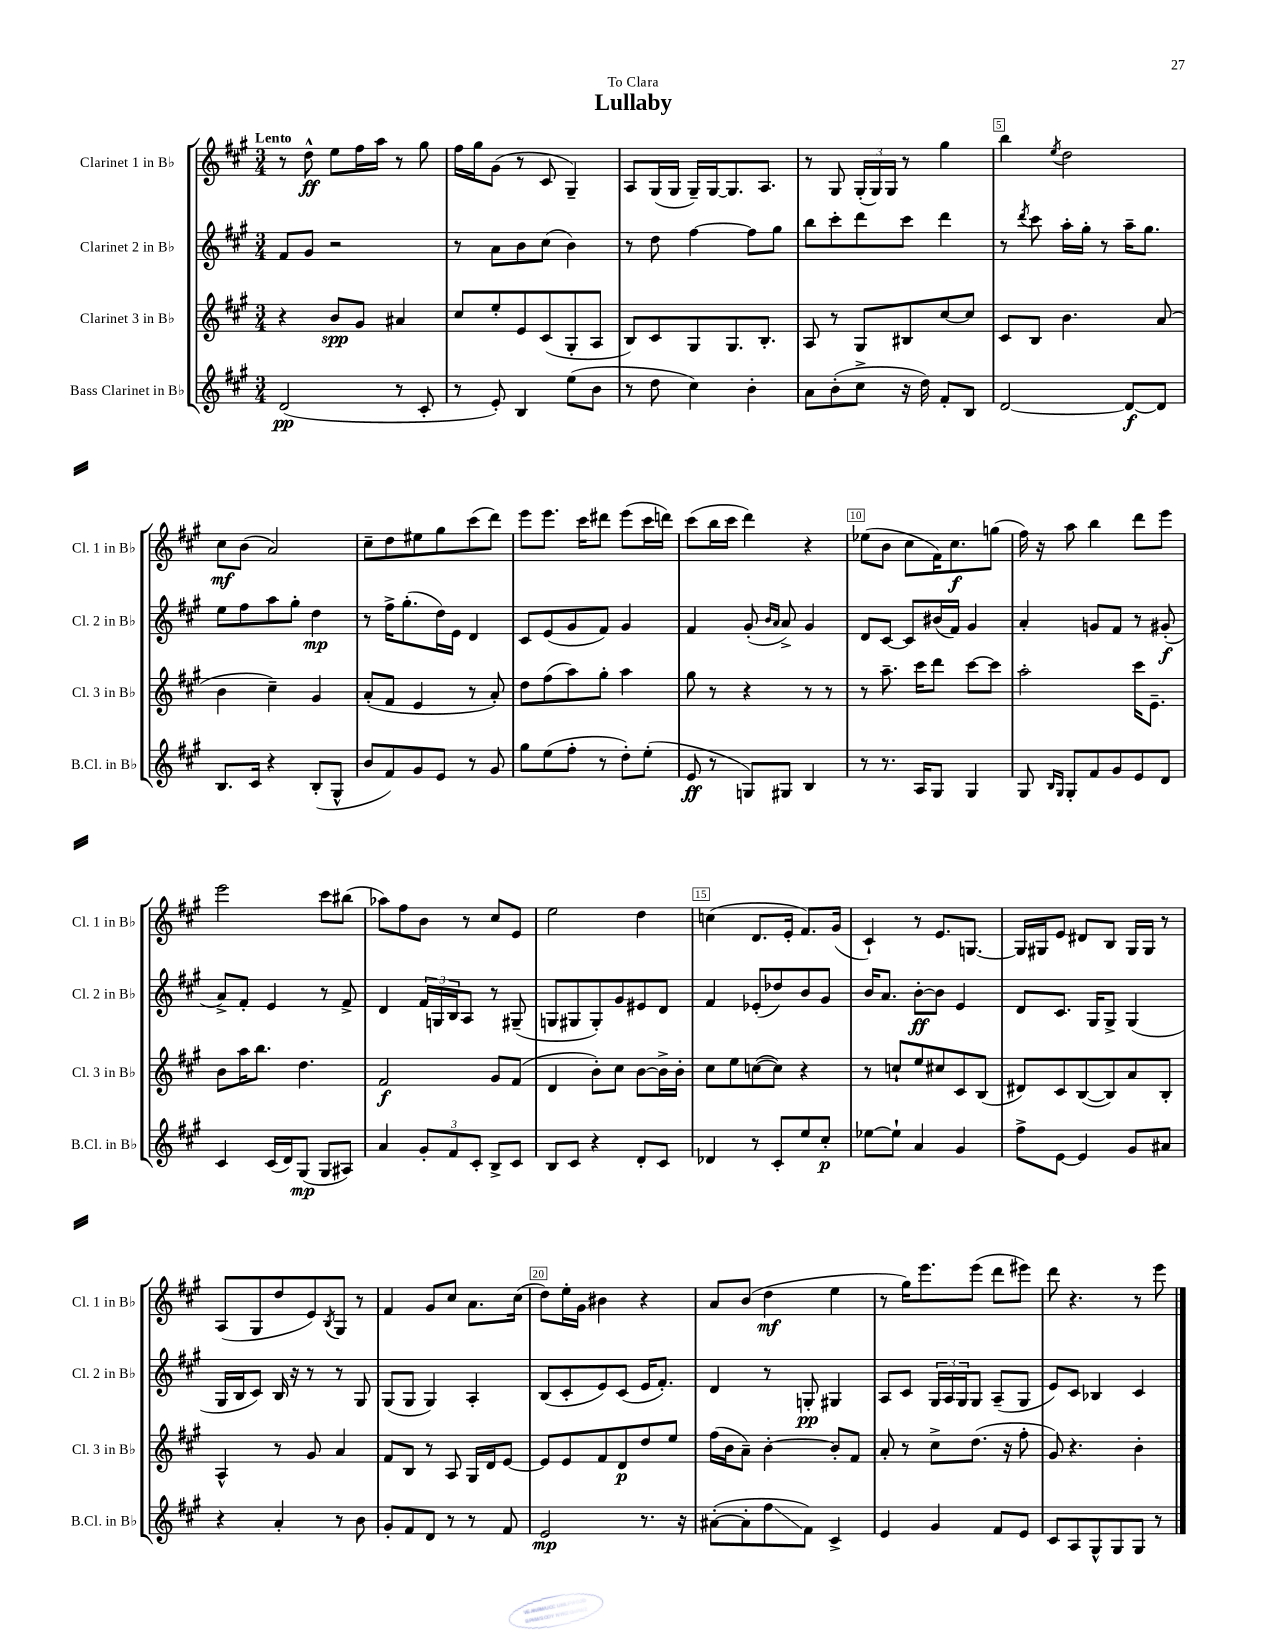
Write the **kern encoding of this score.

**kern	**kern	**kern	**kern
*staff4	*staff3	*staff2	*staff1
*clefG2	*clefG2	*clefG2	*clefG2
*k[f#c#g#]	*k[f#c#g#]	*k[f#c#g#]	*k[f#c#g#]
*M3/4	*M3/4	*M3/4	*M3/4
(2d/	4r	8f#/L	8r
.	.	8g#/J	8dd^^\
.	8b/L	2r	8ee\L
.	8g#/J	.	16ff#\L
.	.	.	16aa\JJ
8r	4a#/	.	8r
8c#'/	.	.	8gg#\
=	=	=	=
8r	8cc#/L	8r	16ff#\LL
.	.	.	16gg#\J
8e'/)	8ee'/	8a\L	(8g#\J
4B/	8e/	8b\	8r
.	(8c#/	(8cc#\J	8c#/
(8ee\L	8G#'/	4b\)	4G#~/)
8b\J	8A/J	.	.
=	=	=	=
8r	8B/L)	8r	8A/L
8dd\	8c#/	8dd\	(16G#/L
.	.	.	16G#/JJ
4cc#\)	8G#/	[4ff#\	16G#~/LL)
.	.	.	[16G#/J
.	8.G#/	.	8.G#/]
4b'\	.	8ff#\]L	.
.	8.B'/J	.	8.A/J
.	.	8gg#\J	.
=	=	=	=
8a\L	8A/	8bb\L	8r
(8b'\	8r	8ccc#'\	8G#/
8cc#^\J	8G#/L	8ddd\	(24G#'/LL
.	.	.	24G#/)
.	.	.	24G#/JJ
16r	8B#/	8ccc#\J	8r
16dd\)	.	.	.
8f#'/L	[8cc#/	4ddd\	4gg#\
8B/J	8cc#/]J	.	.
=	=	=	=
[2d/	8c#/L	8r	4bb\
.	.	8qddd/	.
.	8B/J	8ccc#\	.
.	.	.	8qee/
.	4.b\	16aa'\LL	2dd\
.	.	16gg#'\JJ	.
.	.	8r	.
8d/_L	.	16aa~\LK	.
.	.	8.gg#\J	.
8d/]J	(8a/	.	.
=	=	=	=
8.B/L	4b\	8ee\L	8cc#\L
.	.	8ff#\	(8b\J
16c#/Jk	.	.	.
4r	4cc#~\)	8aa\	2a/)
.	.	8gg#'\J	.
(8B'/L	4g#/	4dd\	.
8G#^^/J	.	.	.
=	=	=	=
8b/L	(8a'/L	8r	8cc#~\L
8f#/)	8f#/J	16ff#^\LK	8dd\
.	.	(8.gg#'\	.
8g#/	4e/	.	8ee#\
8e/J	.	16dd\L)	8gg#\
.	.	16e\JJ	.
8r	8r	4d/	(8ccc#\
8g#/	8a'/)	.	8ddd\J)
=	=	=	=
8gg#\L	8dd\L	8c#/L	8eee\L
(8ee\	(8ff#\	(8e/	8.eee\J
8ff#'\J	8aa\)	8g#/	.
.	.	.	16ccc#\LK
8r	8gg#'\J	8f#/J)	8ddd#\J
8dd'\L)	4aa\	4g#/	(8eee\L
(8ee'\J	.	.	16ccc#\L
.	.	.	16ddd\JJ)
=	=	=	=
8e/	8gg#\	4f#/	(8ccc#\L
8r	8r	.	16bb\L
.	.	.	16ccc#\JJ
8G/L)	4r	(8g#'/	4ddd\)
.	.	16qqb/LL	.
.	.	16qqa/JJ	.
8G#/J	.	8a^/)	.
4B/	8r	4g#/	4r
.	8r	.	.
=	=	=	=
8r	8r	8d/L	(8ee-\L
8.r	8.aa~\	[8c#/J	8b\J
.	.	8c#/]L	8cc#\L
16A/LK	16ccc#\LK	.	.
8G#/J	8ddd\J	(16b#/L	16f#\K)
.	.	16f#/JJ)	8.cc#\
4G#/	[8ccc#\L	4g#/	.
.	8ccc#\]J	.	(8gg\J
=	=	=	=
8G#/	2aa'\	4a'/	16ff#\)
.	.	.	16r
16qqB/LL	.	.	.
16qqG#/JJ	.	.	.
8G#'/L	.	.	8aa\
8f#/	.	8g/L	4bb\
8g#/	.	8f#/J	.
8e/	16ccc#\LK	8r	8ddd\L
.	8.e~\J	.	.
8d/J	.	(8g#'/	8eee\J
=	=	=	=
4c#/	8b\L	8a^/L)	2eee\
.	16aa\K	8f#'/J	.
.	8.bb\J	.	.
(16c#/LL	.	4e/	.
16d/J)	.	.	.
(8G#/J	4.dd\	.	.
8G#/L	.	8r	8ccc#\L
8A#/J)	.	8f#^/	(8bb#\J
=	=	=	=
4a/	2f#/	4d/	8aa-\L)
.	.	.	8ff#\
12g#'/L	.	24f#/LL	8b\J
.	.	24G/	.
12f#/	.	24B/J	.
.	.	8A/J	8r
12c#'/J	.	.	.
8B^/L	8g#/L	8r	8cc#/L
8c#/J	(8f#/J	(8G#~/	8e/J
=	=	=	=
8B/L	4d/	8G/L	2ee\
8c#/J	.	8G#/	.
4r	8b'\L)	8G#'/)	.
.	8cc#\J	8g#/	.
8d'/L	[8b\L	8e#/	4dd\
8c#/J	16b^\]L	8d/J	.
.	16b'\JJ	.	.
=	=	=	=
4d-/	8cc#\L	4f#/	(4cc\
.	8ee\	.	.
8r	([8cc\	(8e-'/L	8.d/L
8c#'/L	8cc\]J)	8dd-/)	.
.	.	.	16e'/Jk
8ee/	4r	8b/	8.f#/L)
8cc#'/J	.	8g#/J	.
.	.	.	(16g#/Jk
=	=	=	=
[8ee-\L	8r	16b/LK	4c#`/)
.	.	8.a/J	.
8ee-`\]J	8cc`/L	.	.
4a/	8ee/	[8b'\L	8r
.	8cc#/	8b\]J	8.e/L
4g#/	8c#/	4e/	.
.	.	.	[8.G/J
.	(8B/J	.	.
=	=	=	=
8ff#^\L	8d#/L)	8d/L	16G/]LL
.	.	.	16G#/J
[8e\J	8c#/	8.c#/J	8e/J
4e/]	([8B/	.	8d#/L
.	.	16G#/LK	.
.	8B/])	8G#^/J	8B/J
8g#/L	8a/	(4G#/	16G#/LL
.	.	.	16G#/JJ
8a#/J	8B'/J	.	8r
=	=	=	=
4r	4A^^/	16G#/LL	(8A/L
.	.	16B/J	.
.	.	8c#/J)	8G#/
4a'/	8r	16B/	8dd/
.	.	16r	.
.	8g#/	8r	8e/)
.	.	.	8qB/
8r	4a/	8r	8G#/J
8b\	.	8G#/	8r
=	=	=	=
8g#'/L	8f#/L	(8G#/L	4f#/
8f#/	8B/J	8G#/J	.
8d/J	8r	4G#/)	8g#/L
8r	8A/	.	8cc#/J
8r	16G#/LL	4A'/	8.a\L
.	16d/J	.	.
8f#/	[8e/J	.	.
.	.	.	(16cc#\Jk
=	=	=	=
2e/	8e/]L	(8B/L	8dd\L)
.	8e/	8c#'/	16ee'\L
.	.	.	16g#\JJ
.	8f#/	8e/)	4b#\
.	8d/	(8c#/J	.
8.r	8dd/	16e/LK	4r
.	.	8.f#'/J)	.
.	8ee/J	.	.
16r	.	.	.
=	=	=	=
([8a#'\L	(16ff#\LL	4d/	8a/L
.	16b\J	.	.
8a#'\]	8a~\J)	.	(8b/J
8ff#\	[4b'\	8r	4dd\
8f#\J)	.	8G'/	.
4c#^/	8b'/]L	4G#/	4ee\
.	8f#/J	.	.
=	=	=	=
4e/	8a'/	8A/L	8r
.	8r	8c#/J	16gg#\LK)
.	.	.	8.eee\
4g#/	8cc#^\L	24G#/LL	.
.	.	24A/	.
.	.	24G#/J	.
.	(8.dd\J	8G#/J	(8eee\J
8f#/L	.	(8A~/L	8ddd\L
.	16r	.	.
8e/J	8ff#'\	8G#/J	8eee#\J)
=	=	=	=
8c#/L	8g#/)	8e/L)	8ddd\
8A/	4.r	8c#/J	4.r
8G#^^/	.	4B-/	.
8G#/	.	.	.
8G#/J	4b'\	4c#/	8r
8r	.	.	8eee\
==	==	==	==
*-	*-	*-	*-
